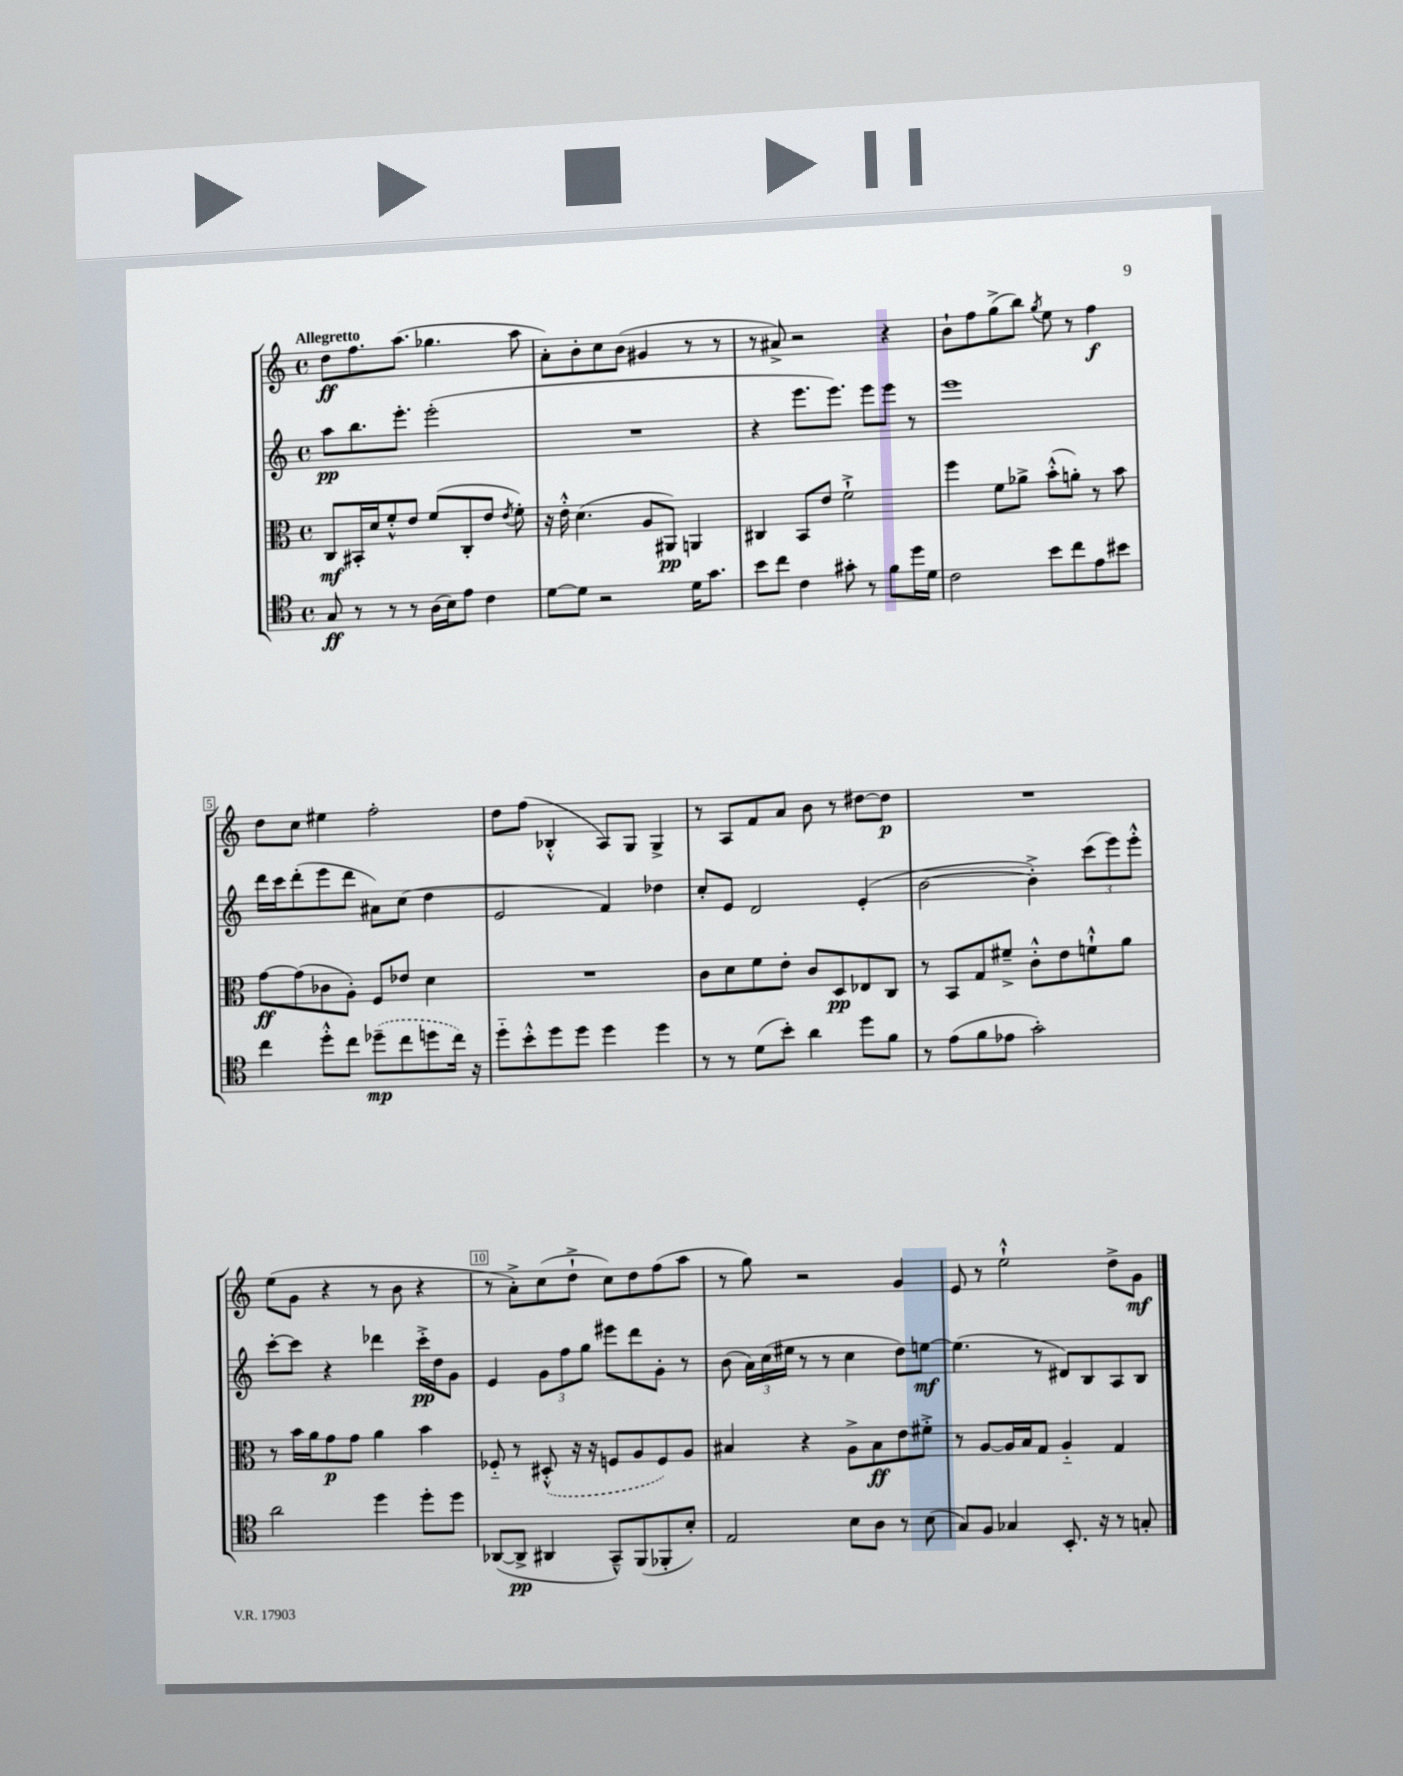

**kern	**dynam	**kern	**dynam	**kern	**dynam	**kern	**dynam
*part4	*part4	*part3	*part3	*part2	*part2	*part1	*part1
*staff4	*staff4	*staff3	*staff3	*staff2	*staff2	*staff1	*staff1
*clefC4	*	*clefC3	*	*clefG2	*	*clefG2	*
*k[]	*	*k[]	*	*k[]	*	*k[]	*
*M4/4	*	*M4/4	*	*M4/4	*	*M4/4	*
*met(c)	*	*met(c)	*	*met(c)	*	*met(c)	*
=1	=1	=1	=1	=1	=1	=1	=1
!	!	!	!	!	!	!LO:TX:a:B:t=Allegretto	!
8G/	ff	8C/L	mf	8aa\L	pp	8dd\L	ff
8r	.	16BB#X'/L	.	8.bb\	.	8.ff\	.
.	.	16d/J	.	.	.	.	.
8r	.	8f'^^/	.	.	.	.	.
.	.	.	.	8.eee'\J	.	(8.aa\J	.
8r	.	8e/J	.	.	.	.	.
(16A\LL	.	(8f/L	.	(2eee'\	.	4.gg-X\	.
16B\J)	.	.	.	.	.	.	.
8e\J	.	8C'/	.	.	.	.	.
4c\	.	8e/J	.	.	.	.	.
.	.	8qe/	.	.	.	.	.
.	.	8f'\)	.	.	.	8aa\	.
=2	=2	=2	=2	=2	=2	=2	=2
[8d\L	.	16r	.	1r	.	8a'\L)	.
.	.	16e'^^\	.	.	.	.	.
8d\J]	.	(4.d\	.	.	.	8b'\	.
2r	.	.	.	.	.	8cc\	.
.	.	.	.	.	.	(8b\J	.
.	.	8A/L	.	.	.	4g#X/	.
.	.	8AA#X/J)	pp	.	.	.	.
16d\KL	.	4AAn/	.	.	.	8r	.
8.g\J	.	.	.	.	.	.	.
.	.	.	.	.	.	8r	.
=3	=3	=3	=3	=3	=3	=3	=3
8b\L	.	4C#X/	.	4r	.	8r	.
8cc\J	.	.	.	.	.	8a#X^/)	.
4c\	.	8BB/L	.	8.eee\L	.	2r	.
.	.	8e/J	.	.	.	.	.
.	.	.	.	8.eee\J)	.	.	.
8g#X'\	.	2f`^\	.	.	.	.	.
8r	.	.	.	8eee\L	.	.	.
8f\L	.	.	.	8eee\J	.	4r	.
16dd\L	.	.	.	8r	.	.	.
16d\JJ	.	.	.	.	.	.	.
=4	=4	=4	=4	=4	=4	=4	=4
2c\	.	4ff\	.	1eee	.	8b`\L	.
.	.	.	.	.	.	8ff\	.
.	.	8f\L	.	.	.	(8gg^\	.
.	.	8a-X^\J	.	.	.	8bb\J)	.
.	.	.	.	.	.	8qgg/	.
8b\L	.	(8b'^^\L	.	.	.	8ee\	.
8cc\	.	8an'\J)	.	.	.	8r	.
8e\	.	8r	.	.	.	4ff\	f
8b#X\J	.	8b\	.	.	.	.	.
!!LO:LB:g=z
=5	=5	=5	=5	=5	=5	=5	=5
4cc\	.	[8g\L	ff	16ddd\LL	.	8dd\L	.
.	.	.	.	16ccc\J	.	.	.
.	.	(8g\]	.	(8ddd'\	.	8cc\J	.
8dd'^^\L	.	8c-X\	.	8eee\	.	4ee#X\	.
8cc\J	.	8A'\J)	.	8ddd\J	.	.	.
(8dd-X~\L	mp	8F/L	.	8a#X\L)	.	2ff'\	.
8cc\	.	8e-X/J	.	(8cc\J	.	.	.
8ddn\	.	4d\	.	4dd\	.	.	.
16cc\Jk)	.	.	.	.	.	.	.
16r	.	.	.	.	.	.	.
=6	=6	=6	=6	=6	=6	=6	=6
8dd\L	.	1r	.	2e/	.	8dd\L	.
8b'^^\	.	.	.	.	.	(8ff\J	.
8dd\	.	.	.	.	.	4B-X'^^/	.
8dd\J	.	.	.	.	.	.	.
4dd\	.	.	.	4f/)	.	8A/L)	.
.	.	.	.	.	.	8G/J	.
4dd\	.	.	.	4dd-X\	.	4G^/	.
=7	=7	=7	=7	=7	=7	=7	=7
8r	.	8c\L	.	8cc'/L	.	8r	.
8r	.	8d\	.	8e/J	.	8A/L	.
(8d\L	.	8f\	.	2d/	.	8f/	.
8b'\J)	.	8e'\J	.	.	.	8a/J	.
4a\	.	8c/L	.	.	.	8b\	.
.	.	8D/	pp	.	.	8r	.
8dd\L	.	8E-X/	.	(4e'/	.	[8dd#X\L	.
8f\J	.	8C/J	.	.	.	8dd#\J]	p
=8	=8	=8	=8	=8	=8	=8	=8
8r	.	8r	.	[2b\	.	1r	.
(8e\L	.	8BB/L	.	.	.	.	.
8f\	.	8G/	.	.	.	.	.
8e-X\J	.	8f#X~^/J	.	.	.	.	.
2g'\)	.	8c'^^\L	.	4b'^\])	.	.	.
.	.	8e\	.	.	.	.	.
.	.	8fn`^^\	.	(12ccc\L	.	.	.
.	.	.	.	12eee\)	.	.	.
.	.	8a\J	.	.	.	.	.
.	.	.	.	12eee'^^\J	.	.	.
!!LO:LB:g=z
=9	=9	=9	=9	=9	=9	=9	=9
2a\	.	8r	.	[8ccc'\L	.	(8ee\L	.
.	.	16b\LL	.	8ccc\J]	.	8g\J	.
.	.	16a\J	.	.	.	.	.
.	.	8g\	p	4r	.	4r	.
.	.	8g\J	.	.	.	.	.
4dd\	.	4a\	.	4ddd-X\	.	8r	.
.	.	.	.	.	.	8b\	.
8dd'\L	.	4b\	.	16ccc'^\LL	pp	4r	.
.	.	.	.	16dd\J	.	.	.
8dd\J	.	.	.	8g\J	.	.	.
=10	=10	=10	=10	=10	=10	=10	=10
([8AA-X/L	.	8F-X/	.	4e/	.	8r	.
8AA-^/J]	pp	8r	.	.	.	8a'^\L)	.
4AA#X/	.	(8D#X'^^/	.	12g\L	.	(8cc\	.
.	.	.	.	12ff\	.	.	.
.	.	16r	.	.	.	8dd`^\J	.
.	.	.	.	12gg\J	.	.	.
.	.	16r	.	.	.	.	.
8GG~^^/L)	.	8Fn/L	.	8eee#X\L	.	8cc\L)	.
(8FF/	.	8A/	.	8ddd\	.	8dd\	.
8FF-X'/	.	8F/)	.	8g'\J	.	(8ff\	.
8B'/J)	.	8A/J	.	8r	.	8aa\J	.
=11	=11	=11	=11	=11	=11	=11	=11
2E/	.	4B#X/	.	(8b\	.	8r	.
.	.	.	.	24a\LL)	.	8gg\)	.
.	.	.	.	(24cc\	.	.	.
.	.	.	.	24ee#X\JJ	.	.	.
.	.	4r	.	8r	.	2r	.
.	.	.	.	8r	.	.	.
8B\L	.	8A^\L	.	4cc\	.	.	.
8A\J	.	8B#\	ff	.	.	.	.
8r	.	8e\	.	8dd\L)	.	4g/	.
(8B\	.	8f#X'^\J	.	[8een\J	mf	.	.
=12	=12	=12	=12	=12	=12	=12	=12
8G/L)	.	8r	.	(4.ee\]	.	8e/	.
8F/J	.	[8A/L	.	.	.	8r	.
4G-X/	.	16A/L]	.	.	.	2ee`^^\	.
.	.	16B/J	.	.	.	.	.
.	.	8G/J	.	8r	.	.	.
8.BB'/	.	4A/	.	8d#X/L)	.	.	.
.	.	.	.	8B/	.	.	.
16r	.	.	.	.	.	.	.
8r	.	4G/	.	8A/	.	8dd^\L	.
8Gn'/	.	.	.	8B/J	.	8g\J	mf
==	==	==	==	==	==	==	==
*-	*-	*-	*-	*-	*-	*-	*-
